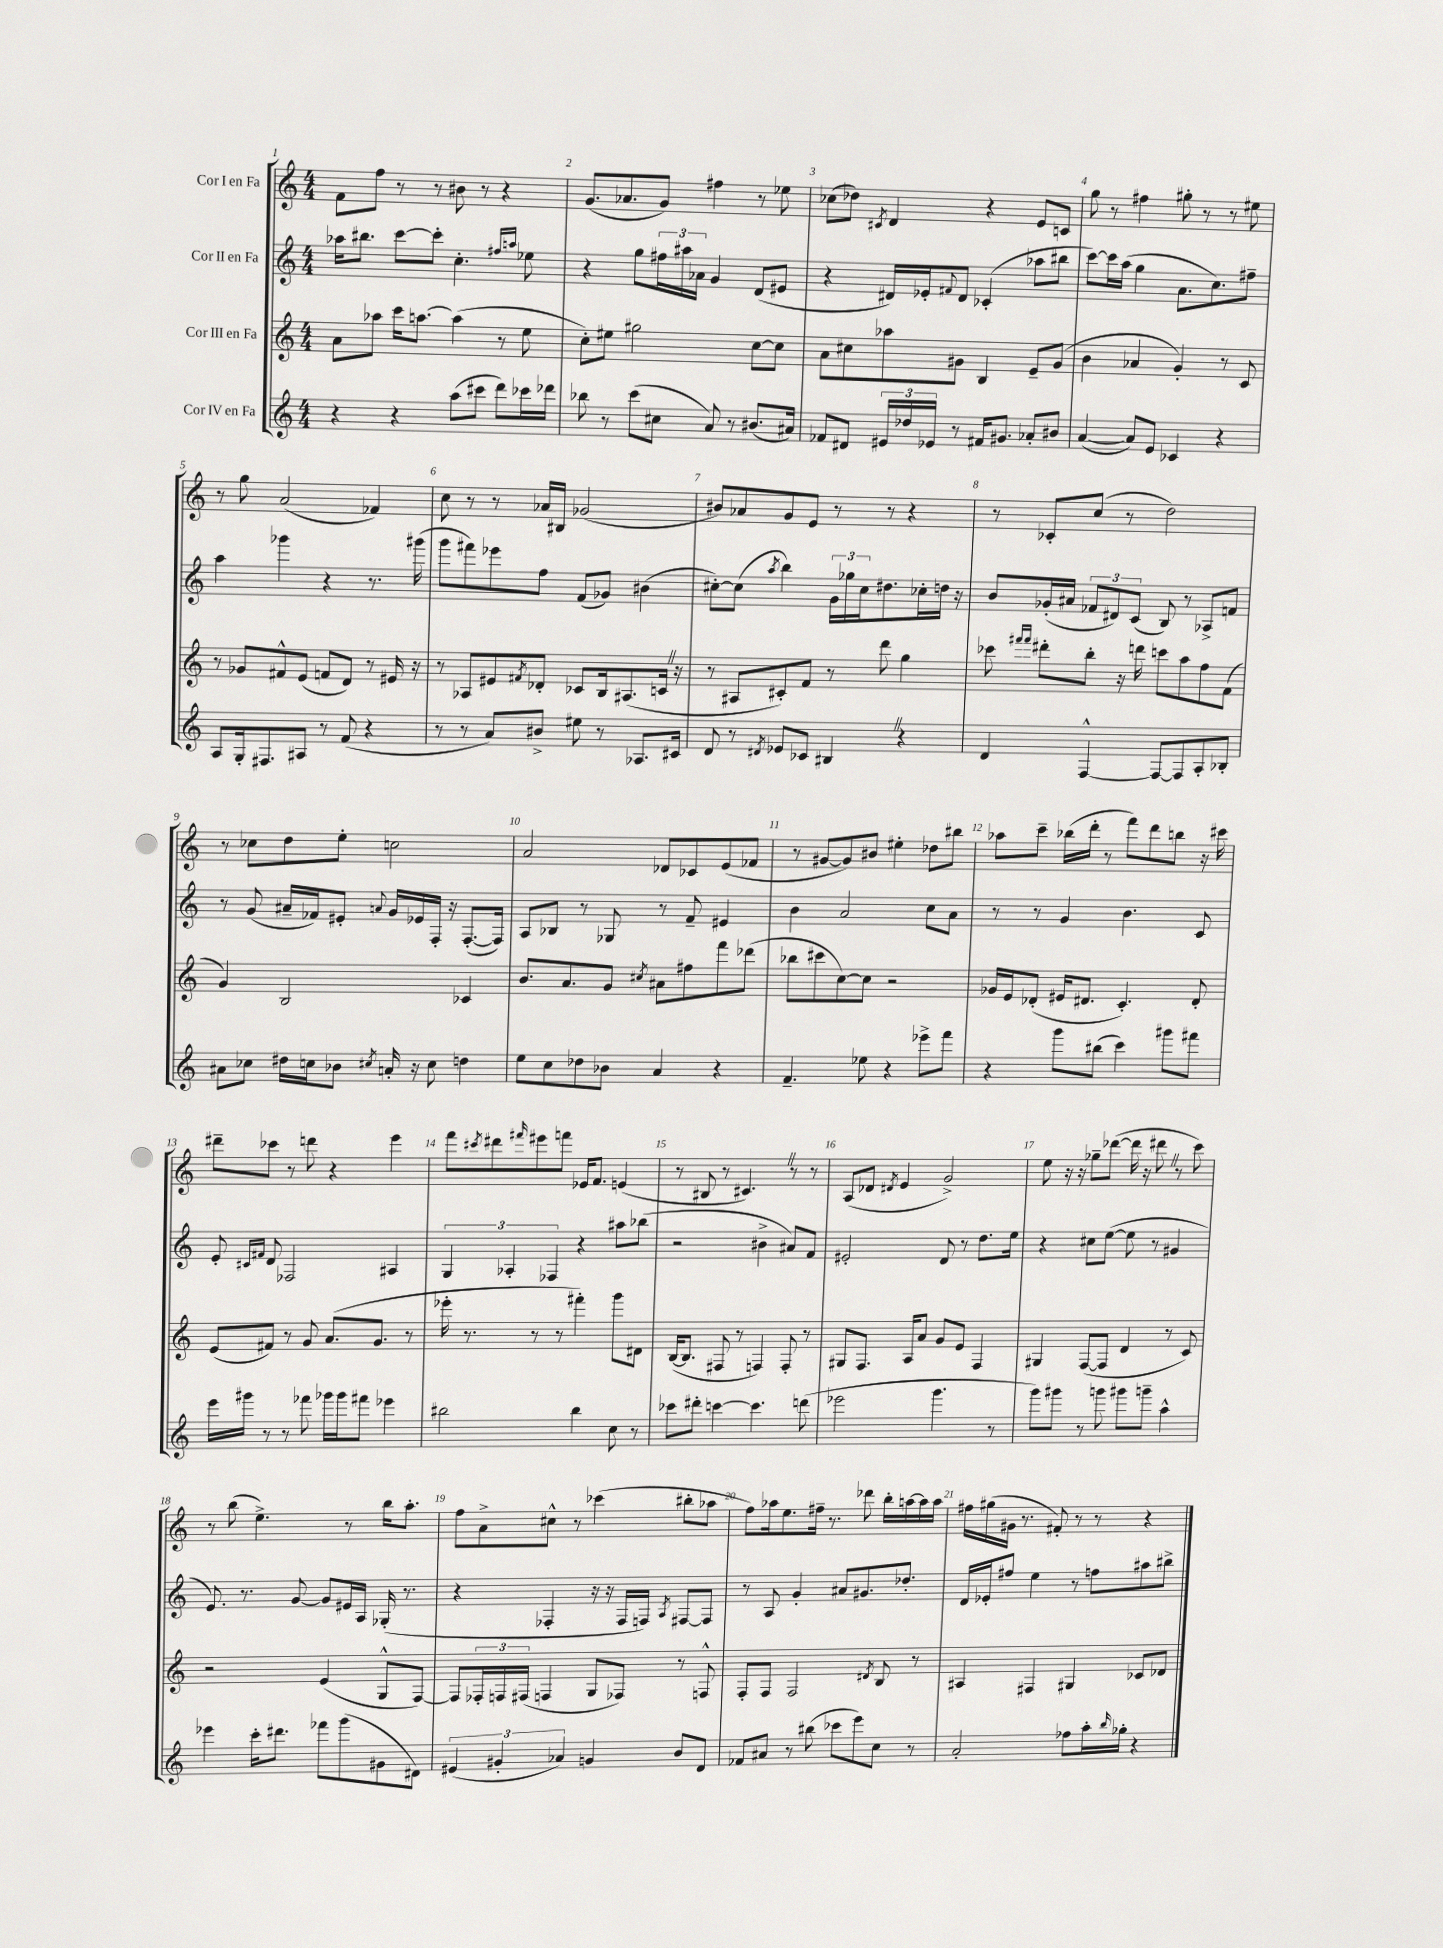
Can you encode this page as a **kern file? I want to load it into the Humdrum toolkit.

**kern	**kern	**kern	**kern
*staff4	*staff3	*staff2	*staff1
*clefG2	*clefG2	*clefG2	*clefG2
*k[]	*k[]	*k[]	*k[]
*M4/4	*M4/4	*M4/4	*M4/4
4r	8a	16aa-	8f
.	.	8.bb#	.
.	8aa-	.	8ff
4r	16ccc	[8ccc	8r
.	[8.aa	.	.
.	.	8ccc']	8r
(8aa	(4aa]	4.cc'	8b#
8ccc#	.	.	8r
8ddd)	8r	.	4r
.	.	16qqff#	.
.	.	16qqaa	.
16ccc-	8ee	8ee-	.
16ddd-	.	.	.
=	=	=	=
8bb-	8cc')	4r	(8.g
8r	8ee#	.	.
.	.	.	8.a-
(8ccc	2gg#	8gg	.
8cc#	.	24ff#	8g)
.	.	24aa#	.
.	.	24a-	.
8a)	.	4g	4ff#
8r	.	.	.
(8.b#	[8cc	(8d	8r
.	8cc]	8e#	8ee-
16a#)	.	.	.
=	=	=	=
8f-	8a	4r	(8cc-
8d#	8cc#	.	8dd-)
.	.	.	8qc#
24e#	8aa-	16d#)	4d
24dd-	.	.	.
.	.	16e-'	.
24e-	.	.	.
.	.	8qqf#	.
8r	8g#	8d#	.
16f#	4B	(4c-'	4r
8.g#	.	.	.
8a-'	8e~	8aa-	8e
8b#	(8g#	8bb#	8c
=	=	=	=
([4a	4b	[8ccc)	8gg
.	.	16ccc]	8r
.	.	(16aa	.
8a])	4a-	4gg	4ff#
8e	.	.	.
4c-	4g')	8.a	8gg#'
.	.	.	8r
.	.	8.cc)	.
4r	8r	.	8r
.	8c	8ff#~	8ee#
=	=	=	=
8A	8r	4aa	8r
16G'	8g-	.	8gg
8.F#	.	.	.
.	8f#^^	4ggg-	(2a
8A#	(8e	.	.
8r	8f	4r	.
(8f	8d)	.	.
4r	8r	8.r	4f-)
.	16e#	.	.
.	16r	(16ggg#	.
=	=	=	=
8r	8r	8ggg	8cc
8r	8A-	8fff#)	8r
8a)	8e#	8eee-	8r
.	8qf#	.	.
8b#^	8d-'	8ff	16a-
.	.	.	16B#
8ee#	8c-	(8f	(2g-
8r	16B	8g-)	.
.	(8.A#	.	.
8.A-	.	(4b#	.
.	16c	.	.
16c#	16r	.	.
=	=	=	=
8d	8r	[8cc#')	8b#)
8r	8A#	(8cc#]	8a-
8qd#	.	8qaa	.
8e-	8c#')	4bb)	8g
8c-	8f	.	8e
4B#	8r	24g	8r
.	.	24gg-	.
.	.	24cc#	.
.	8ddd	8.dd#	8r
4r	4gg	.	4r
.	.	16cc-'	.
.	.	16dd	.
.	.	16r	.
=	=	=	=
4d	8ccc-	8b	8r
.	16qqfff#	.	.
.	16qqfff#	.	.
.	8ddd#'	(16g-'	8c-'
.	.	16a#	.
[4F^^	8bb'	12f-	(8cc
.	.	12d#)	.
.	16r	.	8r
.	.	(12c	.
.	16ddd	.	.
8F_	8ccc	8B)	2dd)
8F]	8aa	8r	.
8A'	8ff	8A-^	.
8B-'	(8f	8f	.
=	=	=	=
8a#	4g)	8r	8r
8cc-	.	(8g	8cc-
16dd#	2B	16a#~	8dd
16cc	.	16f-)	.
8b-	.	8e#'	8ee'
8qcc#	.	8qqa	.
16a'	.	16g	2cc
16r	.	16e-	.
8cc#	.	16F'	.
.	.	16r	.
4dd	4c-	([8.F'	.
.	.	16F])	.
=	=	=	=
8ee	8.b	8A	2a
8cc	.	8B-	.
.	8.a	.	.
8dd-	.	8r	.
8b-	8g	8G-	.
.	8qcc#	.	.
4a	8a#	8r	8d-
.	8ff#	8f~	8c-
4r	8fff	4e#	(8e
.	(8ddd-	.	8f-
=	=	=	=
4.f~	8bb-	4b	8r
.	8ccc#	.	[8g#
.	[8cc)	2a	8g#])
8ee-	8cc]	.	8b#
4r	2r	.	4ee#'
8eee-^	.	8cc	8dd-
8fff	.	8a	8bb#
=	=	=	=
4r	16g-	8r	8aa-
.	16e	.	.
.	(8d-'	8r	8ccc~
8ggg	16e#	4g	(16bb-
.	8.d#	.	16ddd'
(8bb#	.	.	8r
4ccc)	4.c')	4.b	8fff)
.	.	.	8ddd
8ggg#	.	.	8bb
8fff#	8d#'	8c	16r
.	.	.	16ccc#
=	=	=	=
16eee	(8e	8e'	8ddd#~
16ggg#	.	.	.
.	.	16qqc#	.
.	.	16qqf#	.
8r	8f#)	8d	8ccc-
8r	8r	2F-	8r
8fff-	8g	.	8ddd
16ggg-	(8.a	.	4r
16ggg-	.	.	.
8fff#	.	.	.
.	8.g	.	.
4eee-	.	4A#	4eee
.	8r	.	.
=	=	=	=
2bb#	16eee-'	6G	8fff
.	8.r	.	.
.	.	.	8qccc#
.	.	.	8ddd#
.	.	6A-'	.
.	.	.	16qqfff#
.	8r	.	8eee#
.	.	6F-	.
.	8r	.	8fff
4bb#	4fff#')	4r	16e-
.	.	.	8.f
8cc	8ggg	8aa#	(4e
8r	8d#	(8bb-	.
=	=	=	=
8ccc-	([16B	2r	8r
.	8.B]	.	.
8ddd#'	.	.	8B#
[4ccc	8F#	.	8r
.	8r	.	4.c#)
4.ccc]	4F)	4b#^	.
.	8F'	8a#)	8r
(8ddd	8r	8f	8r
=	=	=	=
2eee-	8G#	2e#'	(8A
.	8.F	.	8d-
.	.	.	8qd#
.	.	.	4e
.	16A	.	.
.	8a	.	.
4.ggg	8g	8d	2g^)
.	8e	8r	.
.	4F	8.dd	.
8r	.	.	.
.	.	16ee	.
=	=	=	=
8ggg)	4G#	4r	8ee
8ggg#	.	.	16r
.	.	.	16r
8r	([8F	8cc#	8gg-~
8ggg	8F]	([8ee	([8ddd-
8ggg#	4d	8ee]	16ddd-]
.	.	.	16r
8ggg~	.	8r	8ddd#
4aa^^	8r	4g#	8r
.	8c)	.	8ccc)
=	=	=	=
4eee-	2r	8.e)	8r
.	.	.	(8bb
.	.	8.r	.
16ccc'	.	.	4.ee^)
8.ddd#	.	.	.
.	.	[8g	.
8fff-	(4e	8g]	.
(8ggg	.	16e#	8r
.	.	16A	.
8g#	8G^^	(16G-'	16bb
.	.	8.r	8.aa'
8d#)	[8F)	.	.
=	=	=	=
(6e#	8F]	4r	8ff
.	24F-'	.	8a^
6g#'	24F	.	.
.	(24F#	.	.
.	4F	4F-'	8cc#^^
6a-)	.	.	.
.	.	.	8r
4g	8G	16r	(4ccc-
.	.	16r	.
.	8F-)	16F-	.
.	.	16F)	.
.	.	8qA	.
8b	8r	[8F#	8bb#'
8d	8F^^	8F#]	8aa-
=	=	=	=
8f-	8F'	8r	8ff)
8a#	8F	8A	16aa-
.	.	.	8.ee
8r	2F	4g'	.
(8bb#	.	.	16ff#~
.	.	.	8.r
8ccc-	.	8a#	.
8eee)	.	8.g#	8ddd-
.	8qd#	.	.
8cc	8B	.	16bb'
.	.	8.dd-'	[16aa
8r	8r	.	16aa]
.	.	.	16aa
=	=	=	=
2a'	4A#	16d	16ff#
.	.	16e-'	(16gg#
.	.	8ff#	16g#
.	.	.	8.r
.	4F#	4ee	.
.	.	.	8f#')
8ff-	4G#	8r	8r
16aa'	.	8ff	8r
16qqbb	.	.	.
16gg-'	.	.	.
4r	8c-	8aa#	4r
.	8d-	8bb#^	.
==	==	==	==
*-	*-	*-	*-
